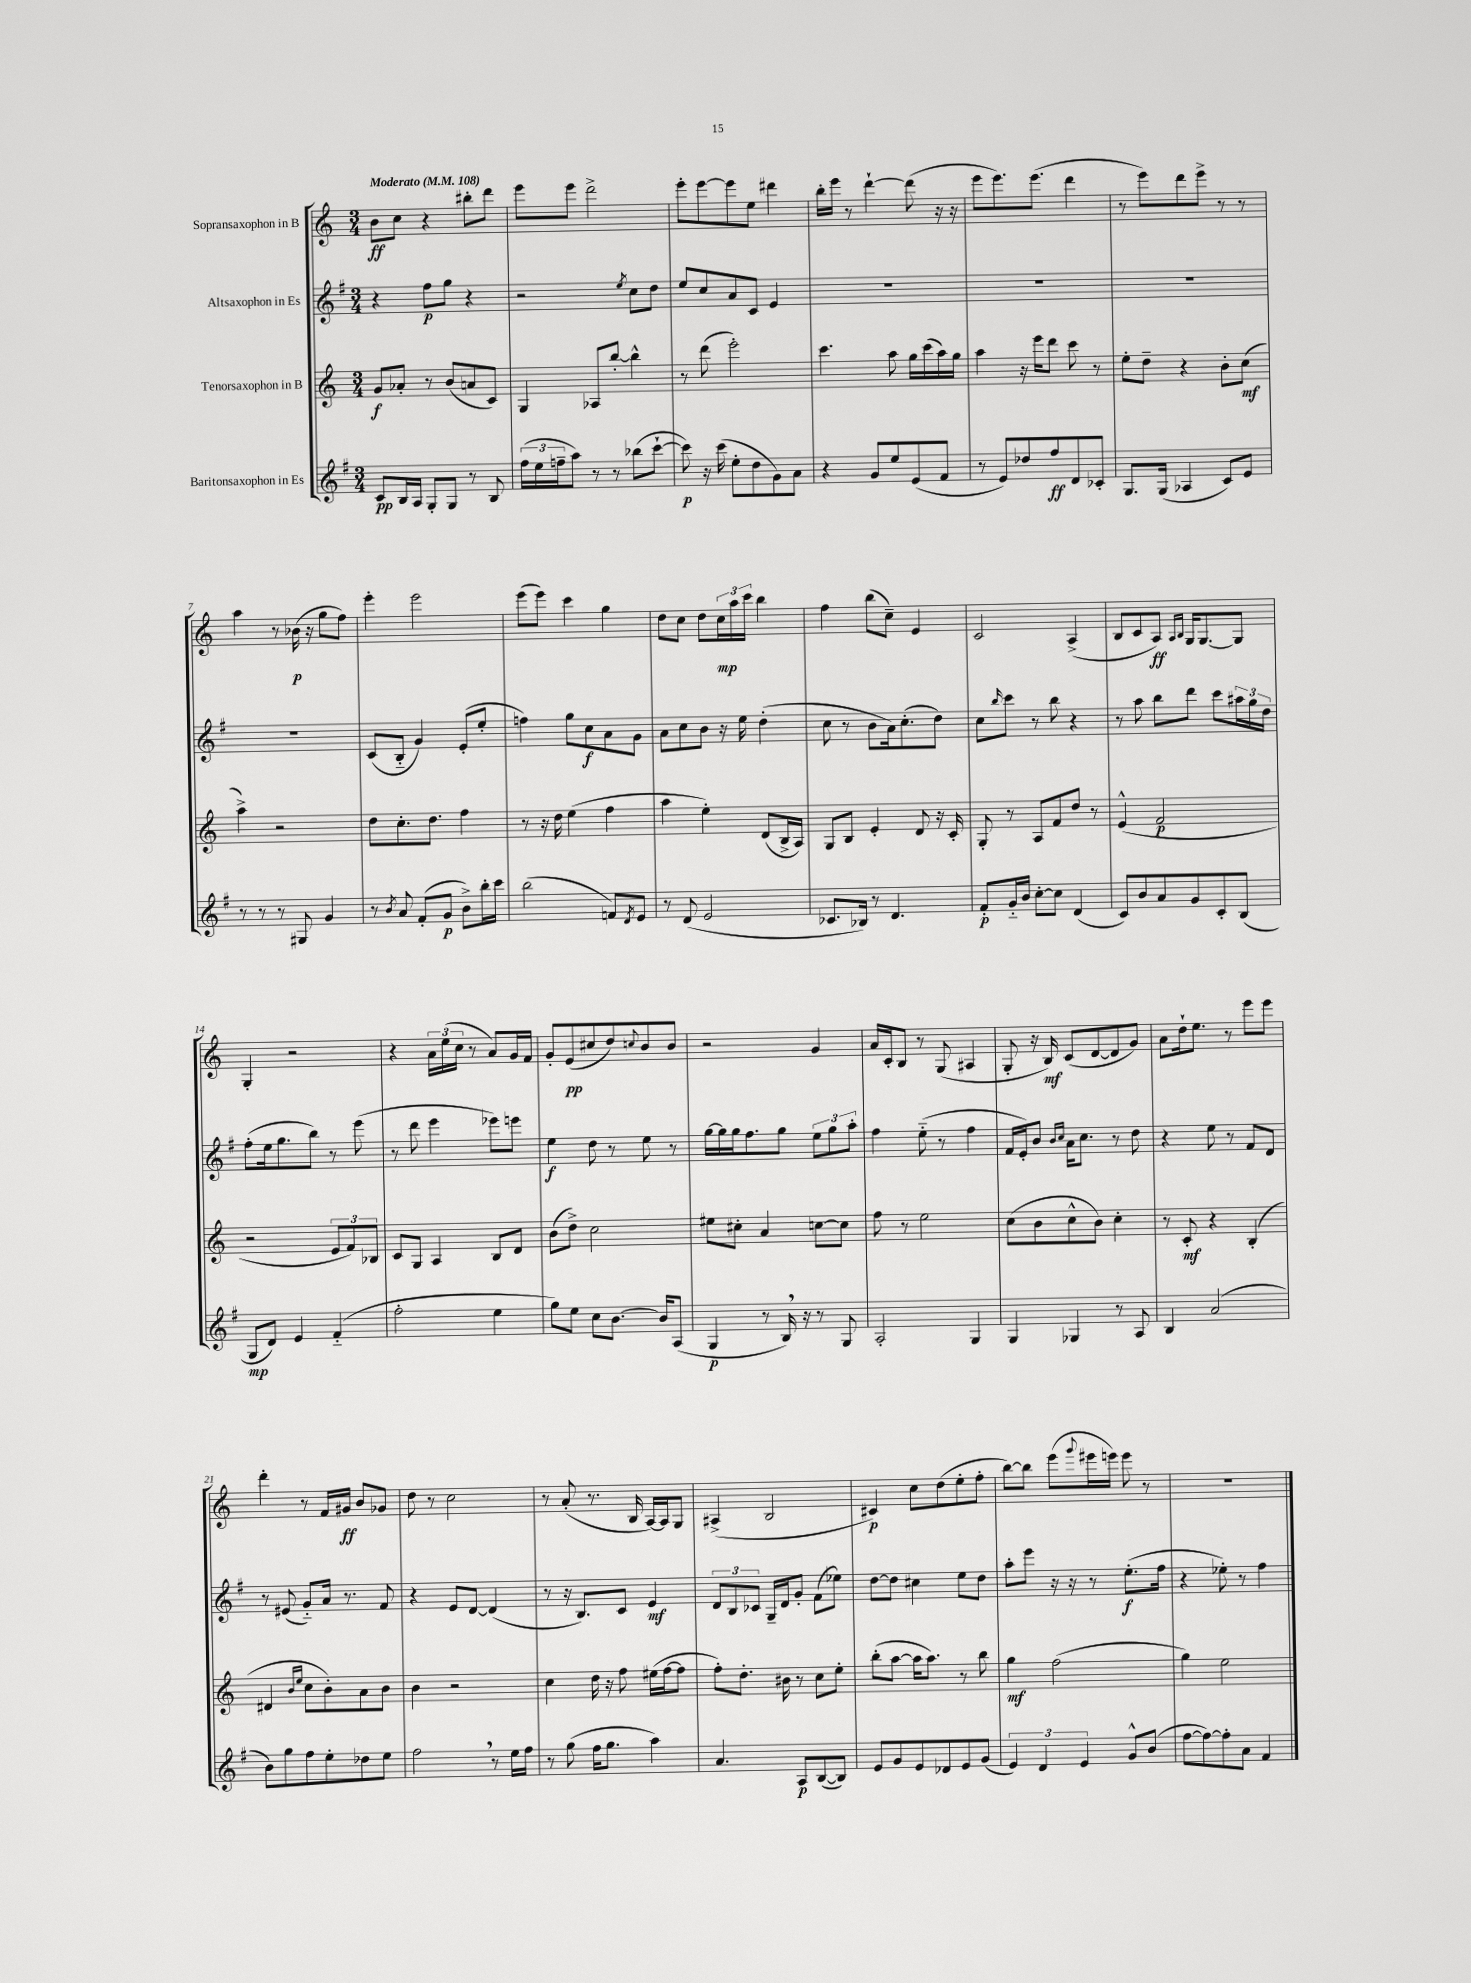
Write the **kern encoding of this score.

**kern	**dynam	**kern	**dynam	**kern	**dynam	**kern	**dynam
*part4	*part4	*part3	*part3	*part2	*part2	*part1	*part1
*staff4	*staff4	*staff3	*staff3	*staff2	*staff2	*staff1	*staff1
*I"Baritonsaxophon in Es	*	*I"Tenorsaxophon in B	*	*I"Altsaxophon in Es	*	*I"Sopransaxophon in B	*
*clefG2	*	*clefG2	*	*clefG2	*	*clefG2	*
*k[f#]	*	*k[]	*	*k[f#]	*	*k[]	*
*M3/4	*	*M3/4	*	*M3/4	*	*M3/4	*
*MM108	*	*MM108	*	*MM108	*	*MM108	*
=1	=1	=1	=1	=1	=1	=1	=1
!	!	!	!	!	!	!LO:TX:a:B:t=Moderato	!
8c/L	pp	8g/L	f	4r	.	8b\L	ff
16B/L	.	8a-X'/J	.	.	.	8cc\J	.
16A/JJ	.	.	.	.	.	.	.
8G'/L	.	8r	.	8ff#\L	p	4r	.
8G/J	.	(8b/L	.	8gg\J	.	.	.
8r	.	8an/	.	4r	.	8bb#X'\L	.
8B/	.	8c/J)	.	.	.	8ddd\J	.
=2	=2	=2	=2	=2	=2	=2	=2
(24ff#\LL	.	4G/	.	2r	.	8eee\L	.
24ee\	.	.	.	.	.	.	.
24ffn~\J	.	.	.	.	.	.	.
8aa\J)	.	.	.	.	.	8eee\J	.
8r	.	8A-X/L	.	.	.	2ddd^\	.
8r	.	[8bb'/J	.	.	.	.	.
.	.	.	.	8qee/	.	.	.
(8bb-X\L	.	4bb^^\]	.	8cc\L	.	.	.
[8ccc`\J	.	.	.	8dd\J	.	.	.
=3	=3	=3	=3	=3	=3	=3	=3
8ccc\])	p	8r	.	8ee/L	.	8eee'\L	.
16r	.	(8ddd\	.	8cc/	.	[8eee\	.
(16ccc\	.	.	.	.	.	.	.
8ee'\L	.	2eee'\)	.	8a/	.	8eee\]	.
8dd\	.	.	.	8c/J	.	8ee\J	.
8g\)	.	.	.	4e/	.	4ddd#X\	.
8a\J	.	.	.	.	.	.	.
=4	=4	=4	=4	=4	=4	=4	=4
4r	.	4.ccc\	.	2.r	.	16bb'\LL	.
.	.	.	.	.	.	16eee\JJ	.
.	.	.	.	.	.	8r	.
8g/L	.	.	.	.	.	[4ddd`\	.
8ee/	.	8aa\	.	.	.	.	.
(8e/	.	16gg\LL	.	.	.	(8ddd\]	.
.	.	(16ccc\	.	.	.	.	.
8f#/J	.	16aa\)	.	.	.	16r	.
.	.	16gg\JJ	.	.	.	16r	.
=5	=5	=5	=5	=5	=5	=5	=5
8r	.	4aa\	.	2.r	.	8eee\L	.
8e/L)	.	.	.	.	.	8.eee\)	.
8dd-X/	.	16r	.	.	.	.	.
.	.	16eee\KL	.	.	.	(8.eee\J	.
8ff#/	ff	8ddd\J	.	.	.	.	.
8d/	.	8ccc\	.	.	.	4ddd\	.
8c-X'/J	.	8r	.	.	.	.	.
=6	=6	=6	=6	=6	=6	=6	=6
8.G/L	.	8ee'\L	.	2.r	.	8r	.
.	.	8dd~\J	.	.	.	8eee\L)	.
(16G/Jk	.	.	.	.	.	.	.
4A-X/	.	4r	.	.	.	8ddd\	.
.	.	.	.	.	.	8eee^\J	.
8c/L)	.	8b'\L	.	.	.	8r	.
8e/J	.	(8cc\J	mf	.	.	8r	.
!!LO:LB:g=z
=7	=7	=7	=7	=7	=7	=7	=7
8r	.	4aa^\)	.	2.r	.	4aa\	.
8r	.	.	.	.	.	.	.
8r	.	2r	.	.	.	8r	.
8G#X/	.	.	.	.	.	(16b-X\	p
.	.	.	.	.	.	16r	.
4g/	.	.	.	.	.	8gg\L	.
.	.	.	.	.	.	8ff\J)	.
=8	=8	=8	=8	=8	=8	=8	=8
8r	.	8dd\L	.	(8c/L	.	4eee'\	.
8qb/	.	.	.	.	.	.	.
8a/	.	8.cc'\	.	8B/J	.	.	.
(8f#'/L	.	.	.	4g/)	.	2eee\	.
.	.	8.dd\J	.	.	.	.	.
8g/J	p	.	.	.	.	.	.
8b^\L)	.	4ff\	.	(8e'/L	.	.	.
16bb'\L	.	.	.	8ee'/J	.	.	.
16ccc\JJ	.	.	.	.	.	.	.
=9	=9	=9	=9	=9	=9	=9	=9
(2bb\	.	8r	.	4ffn\)	.	(8eee\L	.
.	.	16r	.	.	.	8eee\J)	.
.	.	16dd\	.	.	.	.	.
.	.	(4ee\	.	8gg\L	.	4ccc\	.
.	.	.	.	8cc\	f	.	.
8fn/L)	.	4ff\	.	8a\	.	4gg\	.
8qd/	.	.	.	.	.	.	.
8e/J	.	.	.	8g\J	.	.	.
=10	=10	=10	=10	=10	=10	=10	=10
8r	.	4aa\	.	8a\L	.	8dd\L	.
(8d/	.	.	.	8cc\	.	8cc\J	.
2e/	.	4ee'\)	.	8b\J	.	8dd\L	.
.	.	.	.	16r	.	24cc\L	mp
.	.	.	.	.	.	24aa\	.
.	.	.	.	16ee\	.	.	.
.	.	.	.	.	.	24ccc\JJ	.
.	.	(8d/L	.	(4dd'\	.	4bb\	.
.	.	16B^/L	.	.	.	.	.
.	.	16A/JJ)	.	.	.	.	.
=11	=11	=11	=11	=11	=11	=11	=11
8.c-X/L	.	8G/L	.	8cc\	.	4ff\	.
.	.	8B/J	.	8r	.	.	.
16B-X/Jk)	.	.	.	.	.	.	.
8r	.	4e'/	.	8b\L	.	(8bb\L	.
4.d/	.	.	.	16a\k)	.	8cc~\J)	.
.	.	.	.	(8.cc'\	.	.	.
.	.	8d/	.	.	.	4e/	.
.	.	16r	.	8dd\J)	.	.	.
.	.	16c'/	.	.	.	.	.
=12	=12	=12	=12	=12	=12	=12	=12
8f#'/L	p	8G'/	.	8cc\L	.	2c/	.
.	.	.	.	16qqbb/	.	.	.
16g/L	.	8r	.	8ccc\J	.	.	.
16b/JJ	.	.	.	.	.	.	.
[8cc'\L	.	8A/L	.	8r	.	.	.
8cc\J]	.	8f/	.	8bb\	.	.	.
(4d/	.	8dd/J	.	4r	.	(4A^/	.
.	.	8r	.	.	.	.	.
=13	=13	=13	=13	=13	=13	=13	=13
8c/L)	.	(4e^^/	.	8r	.	8B/L	.
8b/	.	.	.	8aa\	.	8c/	.
8a/	.	2f/	p	8bb\L	.	8A/J)	ff
.	.	.	.	.	.	16qqA/LL	.
.	.	.	.	.	.	16qqB/JJ	.
8g/	.	.	.	8ddd\J	.	16G/KL	.
.	.	.	.	.	.	[8.G/	.
8c'/	.	.	.	8ccc\L	.	.	.
(8B/J	.	.	.	24aa#X\L	.	8G/J]	.
.	.	.	.	24gg\	.	.	.
.	.	.	.	24dd\JJ	.	.	.
!!LO:LB:g=z
=14	=14	=14	=14	=14	=14	=14	=14
8G/L	mp	2r	.	(8ff#'\L	.	4G'/	.
8d/J)	.	.	.	16ee\k	.	.	.
.	.	.	.	8.gg\	.	.	.
4e/	.	.	.	.	.	2r	.
.	.	.	.	8bb\J)	.	.	.
(4f#/	.	12e/L	.	8r	.	.	.
.	.	12f/)	.	.	.	.	.
.	.	.	.	(8eee\	.	.	.
.	.	12B-X/J	.	.	.	.	.
=15	=15	=15	=15	=15	=15	=15	=15
2ff#'\	.	8c/L	.	8r	.	4r	.
.	.	8G/J	.	8ddd\	.	.	.
.	.	4A/	.	4eee\	.	24a\LL	.
.	.	.	.	.	.	(24ee\	.
.	.	.	.	.	.	24cc\JJ	.
.	.	.	.	.	.	8r	.
4ee\	.	8B/L	.	8eee-X\L)	.	8a/L)	.
.	.	8d/J	.	8eeen\J	.	16g/L	.
.	.	.	.	.	.	16f/JJ	.
=16	=16	=16	=16	=16	=16	=16	=16
8gg\L)	.	(8b\L	.	4ee\	f	8g'/L	.
8ee\J	.	8dd^\J)	.	.	.	(8e/	pp
8cc\L	.	2cc\	.	8dd\	.	8cc#X/	.
[8.b\J	.	.	.	8r	.	8dd/)	.
.	.	.	.	.	.	8qqccn/	.
.	.	.	.	8ee\	.	8b/	.
16b/KL]	.	.	.	.	.	.	.
(8A/J	.	.	.	8r	.	8b/J	.
=17	=17	=17	=17	=17	=17	=17	=17
4G/	p	8ee#X\L	.	[16gg\LL	.	2r	.
.	.	.	.	16gg\]	.	.	.
.	.	8cc#X'\J	.	16gg\J	.	.	.
.	.	.	.	8.ff#\	.	.	.
8r	.	4a/	.	.	.	.	.
16B,/)	.	.	.	8gg\J	.	.	.
16r	.	.	.	.	.	.	.
8r	.	[8ccn\L	.	12ee\L	.	4g/	.
.	.	.	.	12gg\	.	.	.
8G/	.	8cc\J]	.	.	.	.	.
.	.	.	.	12aa'\J	.	.	.
=18	=18	=18	=18	=18	=18	=18	=18
2A'/	.	8ff\	.	4ff#\	.	16a/LL	.
.	.	.	.	.	.	16c'/J	.
.	.	8r	.	.	.	8B/J	.
.	.	2ee\	.	(8ee\	.	8r	.
.	.	.	.	8r	.	(8G/	.
4G/	.	.	.	4ff#\	.	4A#X/	.
=19	=19	=19	=19	=19	=19	=19	=19
4G/	.	(8cc\L	.	16f#/LL	.	8G'/	.
.	.	.	.	16e'/J)	.	.	.
.	.	8b\	.	8b/J	.	16r	.
.	.	.	.	.	.	16B/)	mf
.	.	.	.	16qqb/LL	.	.	.
.	.	.	.	16qqcc/JJ	.	.	.
4G-X/	.	8cc^^\	.	16a\KL	.	(8c/L	.
.	.	.	.	8.cc\J	.	.	.
.	.	8b\J)	.	.	.	[8d/	.
8r	.	4cc'\	.	8r	.	8d/]	.
8A/	.	.	.	8dd\	.	8g/J)	.
=20	=20	=20	=20	=20	=20	=20	=20
4B/	.	8r	.	4r	.	8a\L	.
.	.	8c'/	mf	.	.	16dd`\k	.
.	.	.	.	.	.	8.ee\J	.
(2a/	.	4r	.	8ee\	.	.	.
.	.	.	.	8r	.	8r	.
.	.	(4B'/	.	8f#/L	.	8eee\L	.
.	.	.	.	8d/J	.	8eee\J	.
!!LO:LB:g=z
=21	=21	=21	=21	=21	=21	=21	=21
8b\L)	.	4d#X/	.	8r	.	4ddd'\	.
8gg\	.	.	.	(8e#X/	.	.	.
.	.	16qqb/LL	.	.	.	.	.
.	.	16qqee/JJ	.	.	.	.	.
8ff#\	.	8cc\L	.	8g/L)	.	8r	.
8ee'\	.	8b'\)	.	16a/Jk	.	16f/LL	.
.	.	.	.	8.r	.	16g#X/JJ	ff
8dd-X\	.	8a\	.	.	.	8b/L	.
8ee\J	.	8b\J	.	8f#/	.	8g-X/J	.
=22	=22	=22	=22	=22	=22	=22	=22
2ff#,\	.	4b\	.	4r	.	8dd\	.
.	.	.	.	.	.	8r	.
.	.	2r	.	8e/L	.	2cc\	.
.	.	.	.	[8d/J	.	.	.
8r	.	.	.	(4d/]	.	.	.
16ee\LL	.	.	.	.	.	.	.
16ff#\JJ	.	.	.	.	.	.	.
=23	=23	=23	=23	=23	=23	=23	=23
8r	.	4cc\	.	8r	.	8r	.
(8gg\	.	.	.	16r	.	(8a'/	.
.	.	.	.	8.B/L)	.	.	.
16ff#\KL	.	16dd\	.	.	.	8.r	.
8.gg\J	.	16r	.	.	.	.	.
.	.	8ff\	.	8c/J	.	.	.
.	.	.	.	.	.	16B/	.
4aa\)	.	(16ee#X\LL	.	4e/	mf	[16A/LL)	.
.	.	[16ff\J	.	.	.	16A/J]	.
.	.	8ff\J]	.	.	.	8G/J	.
=24	=24	=24	=24	=24	=24	=24	=24
4.a/	.	8ff'\L)	.	12d/L	.	(4A#X^/	.
.	.	.	.	12B/	.	.	.
.	.	8.dd'\J	.	.	.	.	.
.	.	.	.	12c-X/J	.	.	.
.	.	.	.	16G~/LL	.	2B/	.
.	.	16b#X\	.	16d/J	.	.	.
8A/L	p	8r	.	8g'/J	.	.	.
([8B/	.	8cc\L	.	(8f#\L	.	.	.
8B/J])	.	8ee'\J	.	8ee-X\J)	.	.	.
=25	=25	=25	=25	=25	=25	=25	=25
8e/L	.	(8bb'\L	.	[8dd\L	.	4c#X/)	p
8g/	.	[8aa\J	.	8dd\J]	.	.	.
8e/	.	16aa\KL]	.	4cc#X\	.	8cc\L	.
.	.	8.aa\J)	.	.	.	.	.
8d-X/	.	.	.	.	.	(8dd\	.
8e/	.	8r	.	8ee\L	.	8ee'\	.
(8g/J	.	8bb\	.	8dd\J	.	8ff'\J	.
=26	=26	=26	=26	=26	=26	=26	=26
6e/)	.	4gg\	mf	8aa'\L	.	[8bb\L)	.
.	.	.	.	8eee\J	.	8bb\J]	.
6d/	.	.	.	.	.	.	.
.	.	(2ff\	.	16r	.	(8eee\L	.
.	.	.	.	16r	.	.	.
6e/	.	.	.	.	.	.	.
.	.	.	.	.	.	8qqggg/	.
.	.	.	.	8r	.	16eee#X\L	.
.	.	.	.	.	.	16eeen\JJ)	.
8g^^/L	.	.	.	(8.ee'\L	f	8eee\	.
(8b/J	.	.	.	.	.	8r	.
.	.	.	.	16ff#\Jk	.	.	.
=27	=27	=27	=27	=27	=27	=27	=27
[8ff#\L	.	4gg\)	.	4r	.	2.r	.
8ff#\_)	.	.	.	.	.	.	.
8ff#'\]	.	2ee\	.	8ee-X'\)	.	.	.
8a\J	.	.	.	8r	.	.	.
4f#/	.	.	.	4ff#\	.	.	.
==	==	==	==	==	==	==	==
*-	*-	*-	*-	*-	*-	*-	*-
